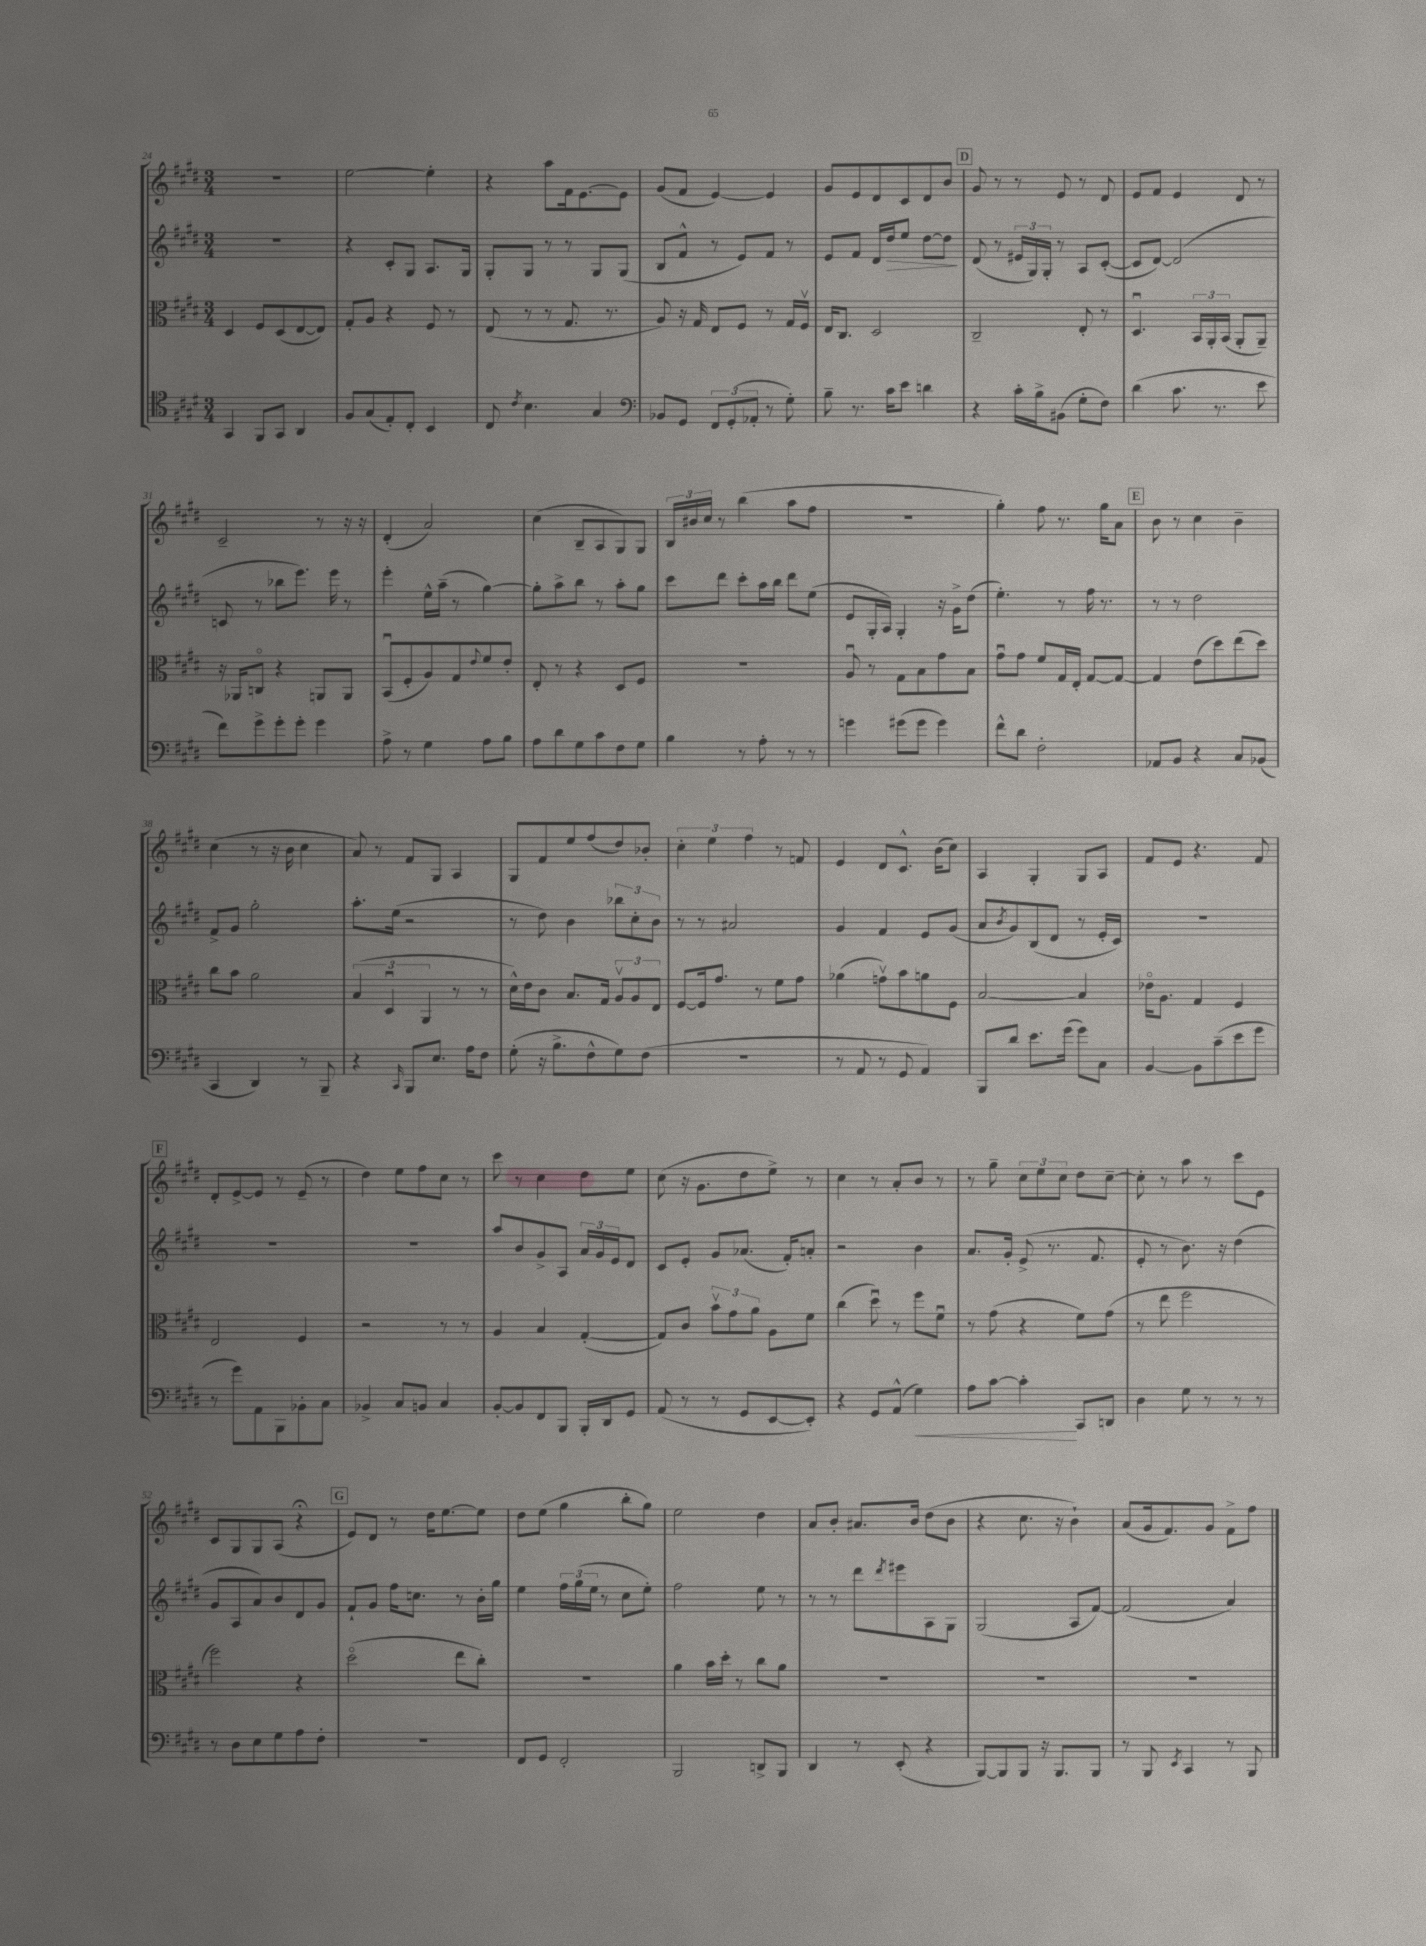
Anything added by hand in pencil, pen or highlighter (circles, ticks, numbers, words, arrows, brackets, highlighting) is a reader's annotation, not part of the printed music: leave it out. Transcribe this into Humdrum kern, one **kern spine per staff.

**kern	**dynam	**kern	**kern	**dynam	**kern
*part4	*part4	*part3	*part2	*part2	*part1
*staff4	*staff4	*staff3	*staff2	*staff2	*staff1
*clefC4	*	*clefC3	*clefG2	*	*clefG2
*k[f#c#g#d#]	*	*k[f#c#g#d#]	*k[f#c#g#d#]	*	*k[f#c#g#d#]
*M3/4	*	*M3/4	*M3/4	*	*M3/4
=24	=24	=24	=24	=24	=24
4GG#/	.	4D#/	2.r	.	2.r
8FF#/L	.	8F#/L	.	.	.
8GG#/J	.	(8D#/	.	.	.
4AA/	.	[8E/	.	.	.
.	.	8E/J])	.	.	.
=25	=25	=25	=25	=25	=25
8F#/L	.	8G#'/L	4r	.	[2ee\
(8G#/	.	8A/J	.	.	.
8E'/)	.	4r	8c#'/L	.	.
8C#'/J	.	.	8G#/J	.	.
4BB/	.	8F#/	8.A/L	.	4ee'\]
.	.	8r	.	.	.
.	.	.	16G#/Jk	.	.
=26	=26	=26	=26	=26	=26
8C#/	.	(8E/	8G#'/L	.	4r
8qc#/	.	.	.	.	.
4.B\	.	8r	8G#/J	.	.
.	.	8r	8r	.	8aa\L
.	.	8.G#/	8r	.	16f#\k
.	.	.	.	.	[8.e\
4G#/	.	.	8G#/L	.	.
.	.	8.r	.	.	.
.	.	.	(8G#/J	.	8e\J]
=27	=27	=27	=27	=27	=27
*clefF4	*	*	*	*	*
8BB-X/L	.	8A/)	8B/L	.	(8g#/L
8GG#/J	.	16r	8f#^^/J	.	8f#/J
.	.	16G#/	.	.	.
12FF#/L	.	8E/L	8r	.	[4e/)
(12GG#'/	.	.	.	.	.
.	.	8F#/J	8e/L)	.	.
12AA-X'/J	.	.	.	.	.
8r	.	8r	8f#/J	.	4e/]
8G#'\)	.	16G#/LL	8r	.	.
.	.	16F#v/JJ	.	.	.
=28	=28	=28	=28	=28	=28
8B~\	.	16E/KL	8e/L	.	8g#/L
.	.	8.C#/J	.	.	.
8.r	.	.	8f#/J	.	8e/
.	.	2D#/	16d#/LL	.	8d#/
!	!	!	!	!LO:HP:b	!
16c#\KL	.	.	16dd#/J	>	.
8e\J	.	.	8ee/J	.	8c#/
4dn\	.	.	[8dd#\L	.	8d#/
.	.	.	8dd#\J]	.	8b/J
.	.	.	.	]	.
!!LO:REH:place=s1:t=D
=29	=29	=29	=29	=29	=29
4r	.	2C#~/	(8d#/	.	8g#/
.	.	.	8r	.	8r
16c#'\LL	.	.	24e#X/LL	.	8r
.	.	.	24G#/)	.	.
16B^\J	.	.	.	.	.
.	.	.	24G#'/JJ	.	.
(8BB#X\J	.	.	8r	.	8e/
8G#'\L	.	8E'/	8A/L	.	8r
8F#\J)	.	8r	([8c#'/J	.	8d#/
=30	=30	=30	=30	=30	=30
(4d#\	.	4.D#u/	8c#/L]	.	8e/L
.	.	.	[8d#/J)	.	8f#/J
8.c#\	.	.	(2d#/]	.	4e/
.	.	24BB/LL	.	.	.
.	.	24AA'/	.	.	.
8.r	.	.	.	.	.
.	.	(24BB/JJ	.	.	.
.	.	8AA'/L	.	.	8d#/
8e\	.	8AA~/J)	.	.	8r
!!LO:LB:g=z
=31	=31	=31	=31	=31	=31
8f#\L)	.	16r	8cn/	.	2c#~/
.	.	16AA-X/KL	.	.	.
8g#^\	.	8Cn/J	8r	.	.
8g#'\	.	4r	8bb-X\L	.	.
8g#'\J	.	.	8.eee\J)	.	.
4g#\	.	8AAn/L	.	.	8r
.	.	.	16eee\	.	.
.	.	8AA/J	8r	.	16r
.	.	.	.	.	16r
=32	=32	=32	=32	=32	=32
8A^\	.	(8BBu/L	4eee'\	.	(4d#'/
8r	.	8F#'/	.	.	.
4G#\	.	8A/)	16ee^^\LL	.	2a/)
.	.	.	(16aa~\JJ	.	.
.	.	8G#/	8r	.	.
.	.	8qqe/	.	.	.
8A\L	.	8f#/	[4gg#\)	.	.
8B\J	.	8e'/J	.	.	.
=33	=33	=33	=33	=33	=33
8A\L	.	8E'/	8gg#'\L]	.	(4cc#\
8d#\	.	8r	8aa^\	.	.
8G#\	.	4r	8bb\J	.	8B~/L
8c#\	.	.	8r	.	8A/
8F#\	.	8D#/L	8aa'\L	.	8G#/)
8G#\J	.	8F#/J	8gg#\J	.	8G#/J
=34	=34	=34	=34	=34	=34
4B\	.	2.r	8ccc#\L	.	24B/LL
.	.	.	.	.	24b#X/
.	.	.	.	.	24cc#/JJ
.	.	.	8ddd#\J	.	8r
8r	.	.	8ccc#'\L	.	(4bb\
8A'\	.	.	16aa\L	.	.
.	.	.	16bb\JJ	.	.
8r	.	.	8ddd#\L	.	8aa\L
8r	.	.	(8ee\J	.	8ff#\J
=35	=35	=35	=35	=35	=35
4gn\	.	8Au/	8e/L	.	2.r
.	.	8r	16G#'/L	.	.
.	.	.	16A/JJ)	.	.
(8g#X\L	.	8G#\L	4G#'/	.	.
8g#\J	.	8B\	.	.	.
4g#\)	.	8g#\	16r	.	.
.	.	.	16g#^\KL	.	.
.	.	8B\J	(8dd#\J	.	.
=36	=36	=36	=36	=36	=36
8f#^^\L	.	8g#u\L	4.ee'\)	.	4gg#'\)
8d#\J	.	8g#\J	.	.	.
2F#'\	.	8f#/L	.	.	8ff#\
.	.	16G#/L	8r	.	8.r
.	.	16E'/JJ	.	.	.
.	.	[8G#/L	16ff#\	.	.
.	.	.	8.r	.	16gg#\KL
.	.	8G#/J_	.	.	8a\J
!!LO:REH:place=s1:t=E
=37	=37	=37	=37	=37	=37
8AA-X/L	.	4G#/]	8r	.	8b\
8BB/J	.	.	8r	.	8r
4r	.	(8e\L	2dd#\	.	4cc#\
.	.	8dd#\)	.	.	.
8C#/L	.	(8ee\	.	.	4b~\
(8BB-X/J	.	8dd#\J)	.	.	.
!!LO:LB:g=z
=38	=38	=38	=38	=38	=38
4CC#/	.	8cc#\L	8f#^/L	.	(4cc#\
.	.	8b\J	8g#/J	.	.
4DD#/)	.	2a\	2gg#'\	.	8r
.	.	.	.	.	16r
.	.	.	.	.	16b\
8r	.	.	.	.	4cc#\
8BBB~/	.	.	.	.	.
=39	=39	=39	=39	=39	=39
4r	.	(6B/	8.aa'\L	.	8a/)
.	.	.	.	.	8r
.	.	6D#u/	.	.	.
.	.	.	(16ee\Jk	.	.
16qqCC#/	.	.	.	.	.
8BBB/L	.	.	2r	.	8f#/L
.	.	6AA/	.	.	.
8.E/J	.	.	.	.	8G#/J
.	.	8r	.	.	4A/
16A\KL	.	.	.	.	.
8F#\J	.	8r	.	.	.
=40	=40	=40	=40	=40	=40
(8G#'\	.	16d#^^\LL)	8r	.	8G#/L
.	.	16e\J	.	.	.
16r	.	8c#\J	8dd#\)	.	8f#/
8.B^\L	.	.	.	.	.
.	.	8.B/L	4b\	.	8ee/
8F#^^\	.	.	.	.	(8ff#/
.	.	16G#/Jk	.	.	.
8G#\)	.	12Av/L	12bb-X\L	.	8dd#/)
.	.	12A/	12cc#'\	.	.
(8F#\J	.	.	.	.	8b-X'/J
.	.	12E/J	12b\J	.	.
=41	=41	=41	=41	=41	=41
2.r	.	[8F#/L	8r	.	6cc#'\
.	.	16F#/k]	8r	.	.
.	.	.	.	.	6ee\
.	.	8.g#/J	.	.	.
.	.	.	2a#X/	.	.
.	.	.	.	.	6ff#\
.	.	8r	.	.	.
.	.	8f#\L	.	.	8r
.	.	8g#\J	.	.	8fn/
=42	=42	=42	=42	=42	=42
8r	.	(4a-X\	4g#/	.	4e/
8AA/	.	.	.	.	.
8r	.	8gnv\L)	4f#/	.	8d#/L
8GG#/	.	8b\	.	.	8.c#^^/J
4AA/)	.	8an\	8e/L	.	.
.	.	.	.	.	(16b\KL
.	.	8F#\J	(8g#/J	.	8cc#\J)
=43	=43	=43	=43	=43	=43
8BBB/L	.	[2B/	8a/L	.	4A/
.	.	.	8qb/	.	.
8d#/J	.	.	8g#/)	.	.
8.e\L	.	.	(8B/	.	4G#'/
.	.	.	8d#/J	.	.
(16g#\Jk	.	.	.	.	.
8g#\L)	.	4B/]	8r	.	8G#/L
8C#\J	.	.	16e'/LL	.	8A/J
.	.	.	16c#/JJ)	.	.
=44	=44	=44	=44	=44	=44
[4BB/	.	16e-X\KL	2.r	.	8f#/L
.	.	8.A\J	.	.	.
.	.	.	.	.	8e/J
8BB\L]	.	4G#/	.	.	4.r
(8c#~\	.	.	.	.	.
8e\	.	4F#/	.	.	.
8g#\J	.	.	.	.	8f#/
!!LO:LB:g=z
!!LO:REH:place=s1:t=F
=45	=45	=45	=45	=45	=45
8r	.	2E/	2.r	.	8d#'/L
8g#\L)	.	.	.	.	[8e^/
8AA\	.	.	.	.	8e/J]
8BBB\	.	.	.	.	8r
8BB-X'\	.	4F#/	.	.	(8e~/
8C#\J	.	.	.	.	8r
=46	=46	=46	=46	=46	=46
4BB-X^/	.	2r	2.r	.	4dd#\)
8C#/L	.	.	.	.	8ee\L
8BBn/J	.	.	.	.	8ff#\
4C#/	.	8r	.	.	8cc#\J
.	.	8r	.	.	8r
=47	=47	=47	=47	=47	=47
[8BB'/L	.	4A/	8aa/L	.	8ccc#\
8BB/]	.	.	8b/	.	8r
8FF#/	.	4B/	8g#^/	.	4cc#\
8BBB/J	.	.	8A/J	.	.
16BBB'/LL	.	([4G#'/	24a/LL	.	8dd#\L
.	.	.	24g#/	.	.
16DD#/J	.	.	.	.	.
.	.	.	24e/J	.	.
8GG#/J	.	.	8d#/J	.	8ee\J
=48	=48	=48	=48	=48	=48
(8AA/	.	8G#/L])	8c#/L	.	(8cc#\
8r	.	8c#/J	8e'/J	.	16r
.	.	.	.	.	8.g#\L
8r	.	12bv\L	8g#/L	.	.
.	.	12g#\	.	.	.
8GG#/L	.	.	(8.a-X/J	.	8dd#\
.	.	12a\J	.	.	.
[8EE/	.	8A\L	.	.	8ee^\J)
.	.	.	16f#'/KL)	.	.
8EE'/J])	.	8f#\J	8an'/J	.	8r
=49	=49	=49	=49	=49	=49
4r	.	(4cc#\	2r	.	4cc#\
8GG#/L	.	8dd#u\)	.	.	8r
(8AA^^/J	.	8r	.	.	8a'/L
!	!LO:HP:b	!	!	!	!
4G#\)	<	8ff#\L	4b\	.	8b/J
.	.	8f#u\J	.	.	8r
=50	=50	=50	=50	=50	=50
8A\L	.	8r	8.a/L	.	8r
[8c#\J	.	(8g#\	.	.	8gg#~\
.	.	.	16g#'/Jk	.	.
4c#'\]	.	4r	(8e^/	.	12cc#\L
.	.	.	.	.	12ee\
.	.	.	8.r	.	.
.	.	.	.	.	12cc#\J
8CC#/L	[	8f#\L)	.	.	8dd#\L
.	.	.	8.f#/	.	.
8DDn/J	.	(8g#\J	.	.	[8cc#~\J
=51	=51	=51	=51	=51	=51
4D#\	.	8r	8e'/	.	8cc#'\]
.	.	8ee\	8r	.	8r
8G#\	.	2ff#\	8.b\)	.	8aa\
8r	.	.	.	.	8r
.	.	.	16r	.	.
8r	.	.	(4dd#\	.	8ccc#\L
8r	.	.	.	.	8e\J
!!LO:LB:g=z
=52	=52	=52	=52	=52	=52
8r	.	2ff#\)	8g#/L	.	8c#/L
8D#\L	.	.	8A/	.	8G#/
8E\	.	.	8a/)	.	8G#/
8G#\	.	.	8b/	.	(8A/J
8A\	.	4r	8d#/	.	4r;<
8F#'\J	.	.	8g#/J	.	.
!!LO:REH:place=s1:t=G
=53	=53	=53	=53	=53	=53
2.r	.	(2dd#\	8f#`/L	.	8e/L)
.	.	.	8g#/J	.	8d#/J
.	.	.	16ff#\KL	.	8r
.	.	.	8.ccn\J	.	.
.	.	.	.	.	16dd#\KL
.	.	.	.	.	[8.ee\
.	.	8ee\L	8r	.	.
.	.	8cc#'\J)	16b'\LL	.	8ee\J]
.	.	.	16gg#\JJ	.	.
=54	=54	=54	=54	=54	=54
8FF#/L	.	2.r	4ee\	.	8dd#\L
8GG#/J	.	.	.	.	(8ee\J
2FF#'/	.	.	24ff#\LL	.	4gg#\
.	.	.	(24gg#\	.	.
.	.	.	24ee\JJ	.	.
.	.	.	8r	.	.
.	.	.	8cc#\L	.	8bb'\L
.	.	.	8ee'\J)	.	8gg#\J)
=55	=55	=55	=55	=55	=55
2BBB/	.	4a\	2ff#\	.	2ee\
.	.	16b\LL	.	.	.
.	.	16dd#'\JJ	.	.	.
.	.	8r	.	.	.
8DDn^/L	.	8cc#\L	8ee\	.	4dd#\
8BBB/J	.	8a\J	8r	.	.
=56	=56	=56	=56	=56	=56
4DD#/	.	2.r	8r	.	8a/L
.	.	.	8r	.	8b'/J
8r	.	.	8ddd#\L	.	8.a#X/L
.	.	.	8qddd#/	.	.
(8EE'/	.	.	8eee#X\	.	.
.	.	.	.	.	16b/Jk
4r	.	.	8A\	.	(8dd#\L
.	.	.	8G#\J	.	8b\J
=57	=57	=57	=57	=57	=57
[8BBB/L)	.	2.r	(2G#/	.	4r
8BBB/]	.	.	.	.	.
8BBB/J	.	.	.	.	8.cc#\
16r	.	.	.	.	.
8.BBB/L	.	.	.	.	16r
.	.	.	8A/L	.	4b`\)
8BBB/J	.	.	[8f#/J)	.	.
=58	=58	=58	=58	=58	=58
8r	.	2.r	(2f#/]	.	(8a/L
8BBB/	.	.	.	.	16g#/k
.	.	.	.	.	8.f#/)
8qEE/	.	.	.	.	.
4CC#/	.	.	.	.	.
.	.	.	.	.	8g#/J
8r	.	.	4a/)	.	8f#^\L
8BBB/	.	.	.	.	8ff#\J
==	==	==	==	==	==
*-	*-	*-	*-	*-	*-
